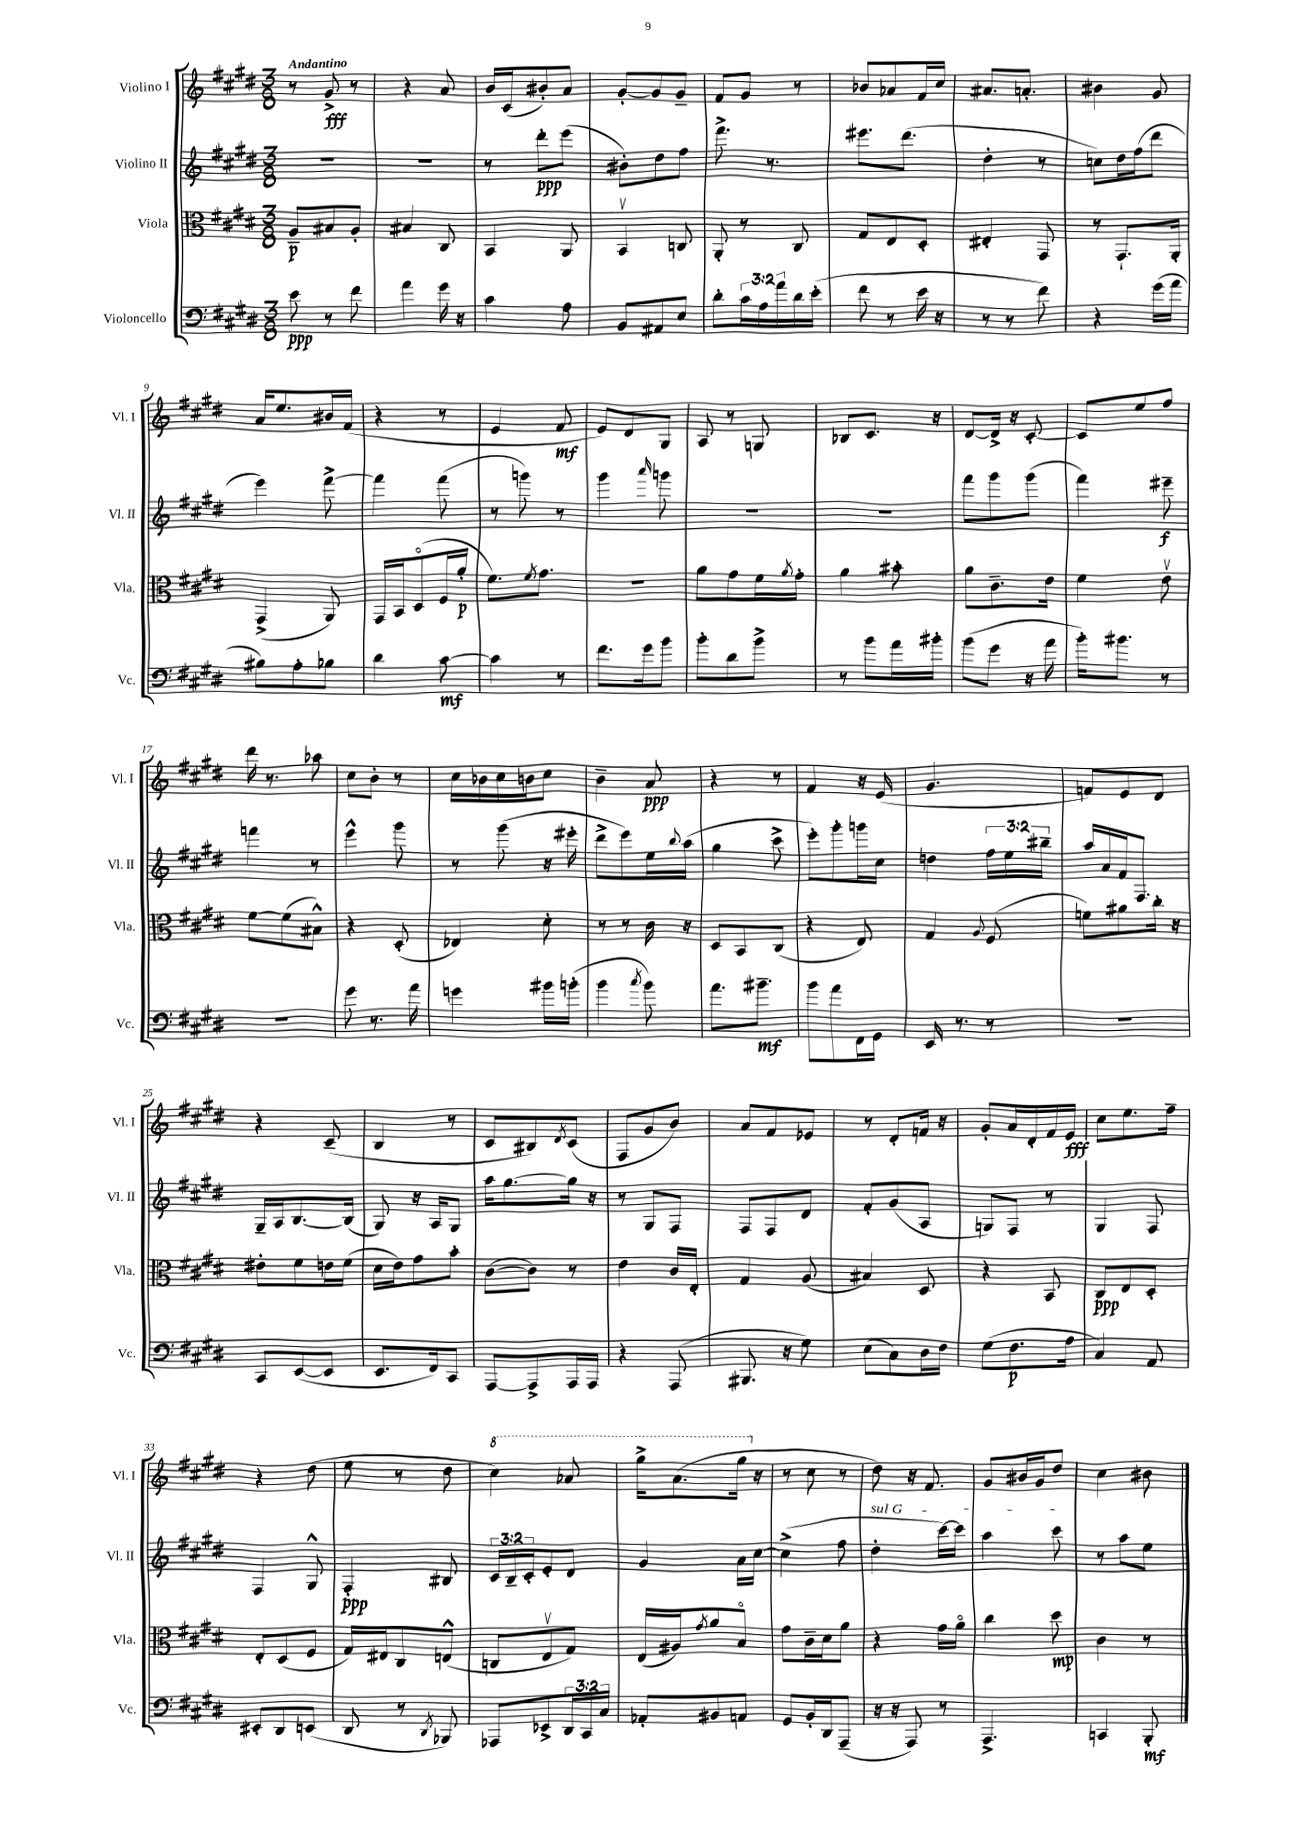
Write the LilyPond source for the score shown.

<<
\new StaffGroup <<
\new Staff = "s0" \with { instrumentName = "Violino I" shortInstrumentName = "Vl. I" } {
    \clef treble \key e \major \numericTimeSignature \time 3/8 \tempo "Andantino"
    r8 gis'8->\fff r8 |
    r4 a'8 |
    b'16 cis'16( bis'8-.) a'8 |
    gis'8~-. gis'8 gis'8-- |
    fis'8 gis'8 r8 |
    bes'8 aes'8 fis'16 cis''16 |
    ais'8. a'8.-. |
    bis'4 gis'8 |
    a'16 e''8. bis'16 fis'16( |
    r4 r8 |
    e'4 fis'8\mf |
    e'8) dis'8 gis8 |
    a8 r8 g8 |
    bes8 cis'8. r16 |
    dis'8~ dis'16-> r16 cis'8~-. |
    cis'8 e''8 fis''8 |
    dis'''16 r8. aes''8 |
    cis''8 b'8-. r8 |
    cis''16 bes'16 cis''16 b'16 cis''8 |
    b'4-- a'8\ppp |
    r4 r8 |
    fis'4 r16 e'16( |
    gis'4. |
    f'8) e'8 dis'8 |
    r4 cis'8--( |
    b4 r8 |
    cis'8 bis8) \acciaccatura { dis'8 } cis'8( |
    fis8 gis'8 b'8) |
    a'8 fis'8 ees'8 |
    r8 dis'8-. f'16 r16 |
    gis'8-. a'16 dis'16-. fis'16 e'16\fff |
    cis''8 e''8. fis''16-- |
    r4 dis''8( |
    e''8 r8 dis''8 |
    \ottava #1 cis'''4) aes''8 |
    gis'''16-> a''8.( gis'''16 \ottava #0 r16 |
    r8 cis''8 r8 |
    dis''8) r16 fis'8. |
    gis'8 bis'16 gis'16 dis''8 |
    cis''4 bis'8 \bar "|." |
}
\new Staff = "s1" \with { instrumentName = "Violino II" shortInstrumentName = "Vl. II" } {
    \clef treble \key e \major \numericTimeSignature \time 3/8 \override Staff.TupletNumber.text = #tuplet-number::calc-fraction-text
    R4. |
    R4. |
    r8 dis'''8-.\ppp e'''8( |
    bis'8-.) dis''8 fis''8 |
    fis'''8.-> r8. |
    eis'''8. dis'''8.( |
    dis''4-. r8 |
    c''8) dis''16 fis''16( dis'''8 |
    e'''4) fis'''8~-> |
    fis'''4 fis'''8( |
    r8 g'''8) r8 |
    gis'''4 \grace { a'''16 } g'''8 |
    R4. |
    R4. |
    fis'''8 gis'''8 gis'''8( |
    fis'''4) eis'''8--\f |
    f'''4 r8 |
    e'''4-^ gis'''8 |
    r8 gis'''8( r16 eis'''16-. |
    dis'''8-> e'''8) e''16 \appoggiatura { b''8 } a''16( |
    gis''4 cis'''8-> |
    e'''8-.) gis'''8-. g'''16 cis''16 |
    d''4 \tuplet 3/2 { fis''16 e''16 bis''16-- } |
    a''16 a'16 fis'16 fis8. |
    gis16-- a16 b8.~ b16( |
    gis8) r16 a16 gis8 |
    a''16 gis''8.~ gis''16 r16 |
    r8 gis8 fis8 |
    fis8 fis8 dis'8 |
    fis'8-. gis'8( a8 |
    g8) fis8 r8 |
    gis4 fis8 |
    fis4 gis8-^ |
    fis4-.\ppp bis8 |
    \tuplet 3/2 { cis'16 b16-- cis'16-. } e'8-. dis'8 |
    gis'4 a'16 cis''16~ |
    cis''4->( fis''8 |
    \once \override TextSpanner.bound-details.left.text = \markup { \italic "sul G" } dis''4-.\startTextSpan cis'''16~) cis'''16 |
    a''4 cis'''8\stopTextSpan |
    r8 a''8 e''8 \bar "|." |
}
\new Staff = "s2" \with { instrumentName = "Viola" shortInstrumentName = "Vla." } {
    \clef alto \key e \major \numericTimeSignature \time 3/8
    a8--\p bis8 a8-. |
    bis4 cis8 |
    b,4 a,8 |
    b,4\upbow c8 |
    a,8-. r8 cis8 |
    gis8 e8 dis8-. |
    eis4-. gis,8 |
    r8 gis,8.-! a,16-. |
    gis,4->( a,8) |
    gis,16 b,16 dis8\flageolet( fis16 a'16-.\p |
    fis'8.) \acciaccatura { fis'8 } gis'8. |
    r4. |
    a'8 gis'8 fis'16 \acciaccatura { a'8 } gis'16-. |
    a'4 bis'8-. |
    a'8 cis'8.-- e'16 |
    fis'4 e'8\upbow |
    fis'8~ fis'8( bis8-^) |
    r4 dis8-.( |
    ees4) dis'8-. |
    r8 r8 cis'16 r16 |
    dis8 b,8 cis8( |
    r4 e8) |
    gis4 \appoggiatura { a8 } fis8( |
    f'8) ais'8 cis''16-. r16 |
    eis'8-. fis'8 e'16 fis'16( |
    dis'16 e'16) gis'8 b'8-. |
    cis'8~( cis'8) r8 |
    e'4 cis'16 e16-. |
    gis4 a8( |
    bis4) dis8 |
    r4 b,8 |
    cis8\ppp e8 dis8-. |
    e8-. dis8( fis8 |
    gis16) eis16 cis8 e8-^( |
    c8 e8\upbow gis8) |
    e16( ais16) \acciaccatura { gis'8 } a'8 b8\flageolet |
    gis'8 cis'16-- dis'16 a'8 |
    r4 gis'16 a'16\flageolet |
    cis''4 dis''8\mp |
    cis'4 r8 \bar "|." |
}
\new Staff = "s3" \with { instrumentName = "Violoncello" shortInstrumentName = "Vc." } {
    \clef bass \key e \major \numericTimeSignature \time 3/8 \override Staff.TupletNumber.text = #tuplet-number::calc-fraction-text
    e'8\ppp r8 fis'8 |
    a'4 gis'16 r16 |
    cis'4 a8 |
    b,8 ais,8 e8 |
    dis'8-. \tuplet 3/2 { cis'16 a16 a'16 } dis'16 e'16-.( |
    fis'8 r8 e'16 r16 |
    r8 r8 fis'8) |
    r4 gis'16( a'16 |
    bis8) a8-. bes8 |
    dis'4 cis'8~\mf |
    cis'4 r8 |
    fis'8. gis'16 b'8 |
    b'8-. dis'8 b'8-> |
    r8 b'8 a'16 bis'16-. |
    b'8( gis'8 r16 a'16 |
    b'16-.) bis'8. r8 |
    R4. |
    gis'8 r8. a'16 |
    g'4 bis'16 b'16-.( |
    b'4 \acciaccatura { cis''8 } b'8) |
    a'8. bis'8.--\mf |
    b'8 a'8 fis,16 gis,16 |
    e,16 r8. r8 |
    r4. |
    cis,8 e,8~( e,8 |
    e,8. fis,16) cis,8 |
    a,,8~ a,,8-> a,,16 a,,16 |
    r4 a,,8( |
    bis,,8. r16 gis8) |
    e8( cis8) dis16 fis16 |
    gis8( fis8.\p a16 |
    cis4) a,8 |
    eis,8-. dis,8 e,8( |
    dis,8 r8 \acciaccatura { dis,8 } bes,,8) |
    aes,,8 ees,8-> \tuplet 3/2 { dis,16 cis,16 cis16 } |
    aes,8-. bis,8 a,8 |
    gis,8 b,16-. dis,16 a,,8--( |
    r16 r16 a,,8) r8 |
    a,,4.-> |
    c,4 b,,8-.\mf \bar "|." |
}
>>
>>
